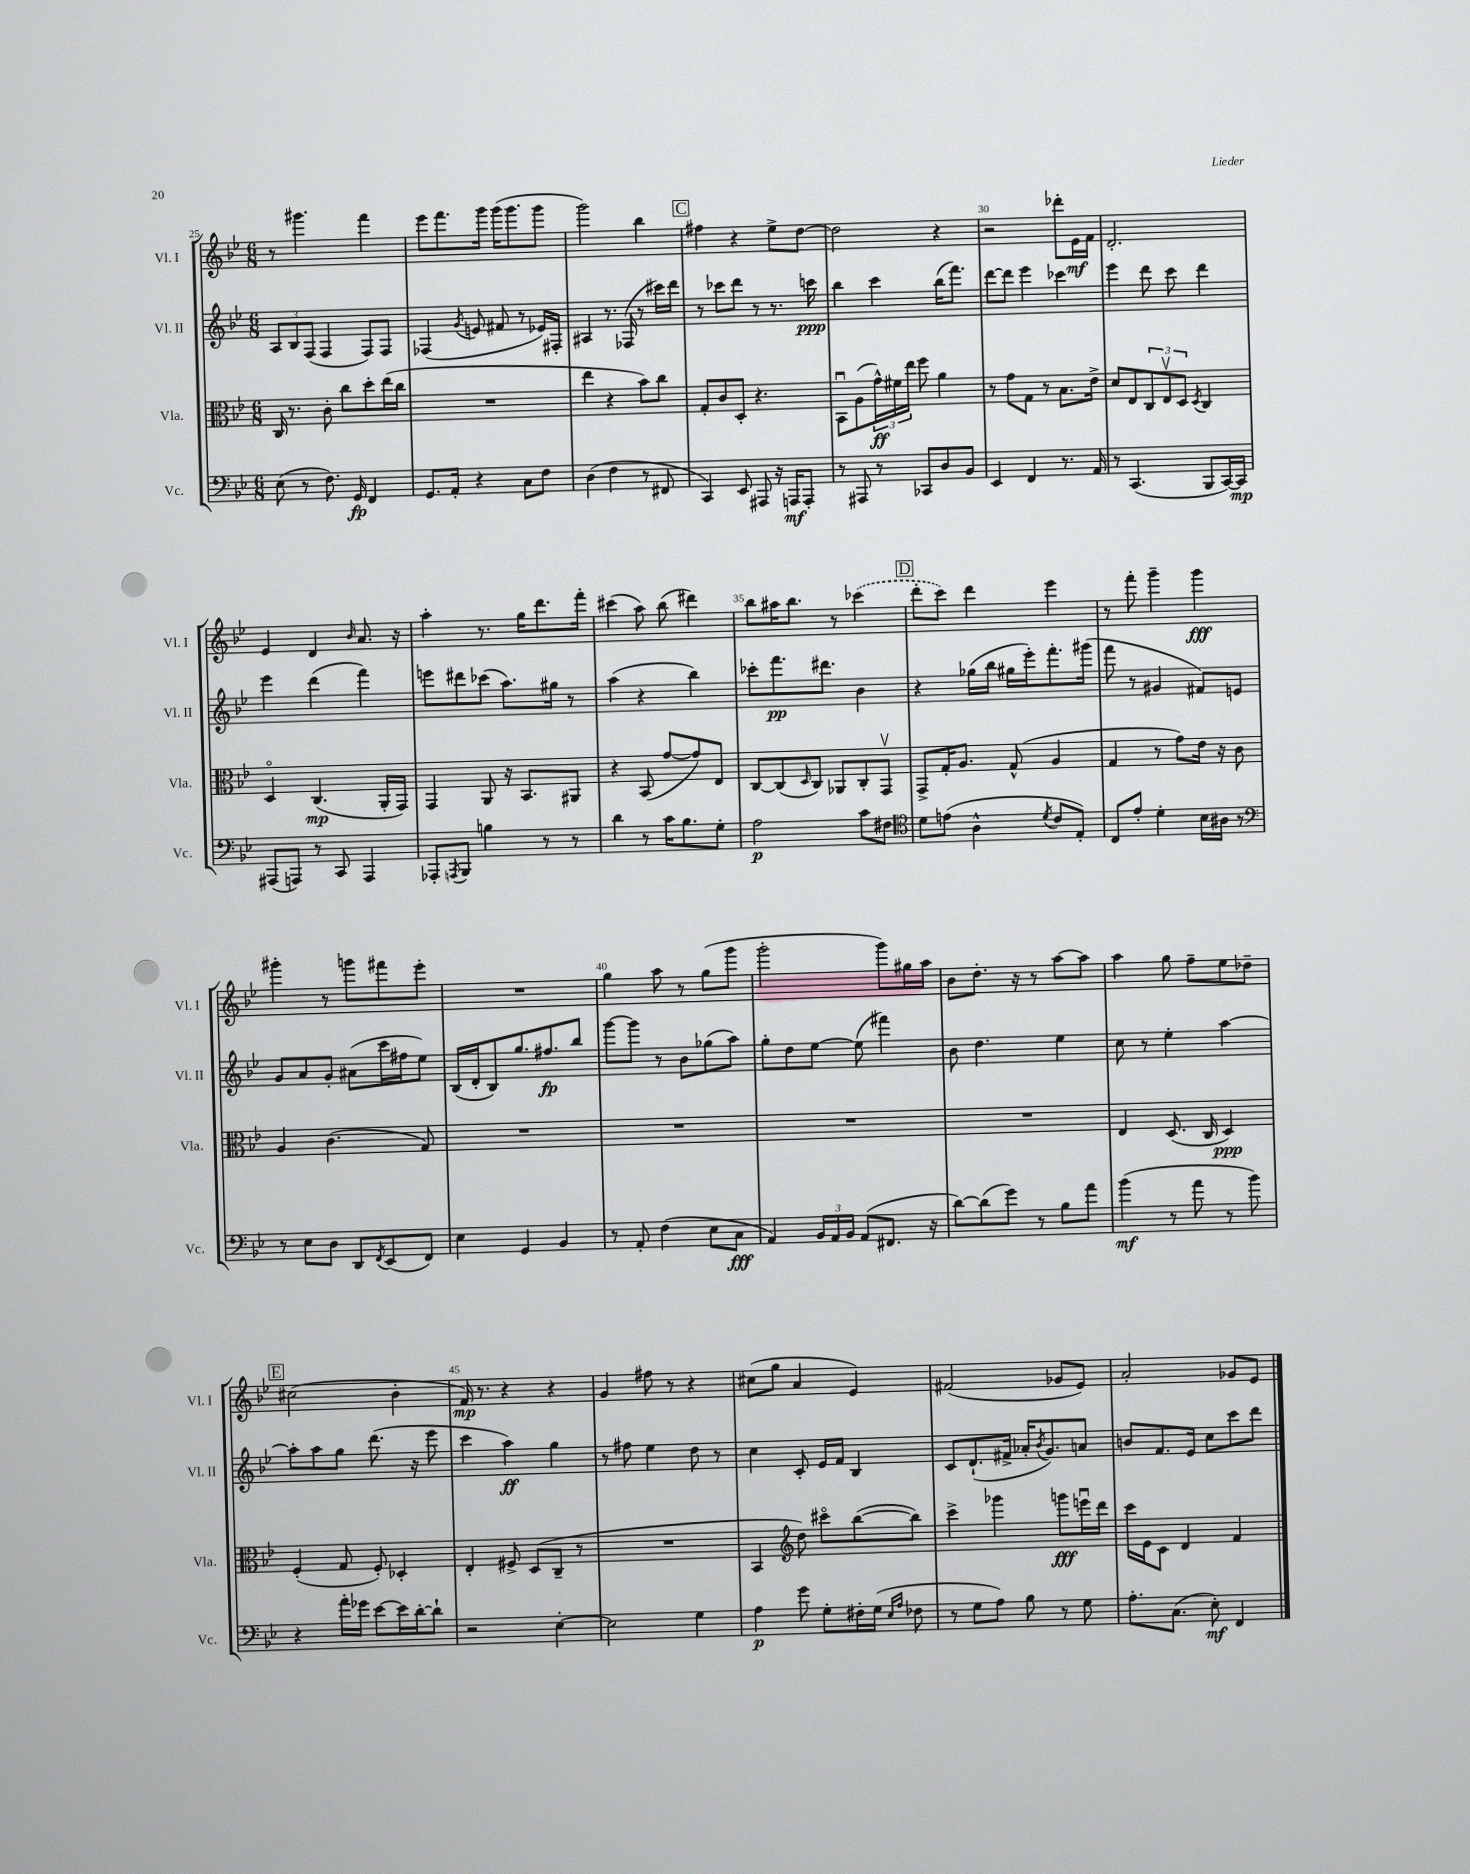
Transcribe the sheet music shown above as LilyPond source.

<<
\new StaffGroup <<
\new Staff = "s0" \with { instrumentName = "Vl. I" shortInstrumentName = "Vl. I" } {
    \clef treble \key bes \major \numericTimeSignature \time 6/8
    r8 gis'''4. f'''4 |
    ees'''8 f'''8. g'''16 g'''16( g'''8. g'''8 |
    g'''2) bes''4 |
    \mark \markup { \box "C" } fis''4 r4 ees''8-> d''8~ |
    d''2 r4 |
    r2 des'''8-. ees'16\mf f'16 |
    d'2.-. |
    ees'4 d'4 \grace { bes'16 } a'8. r16 |
    a''4-. r8. g''16 d'''8. f'''16-. |
    cis'''4( a''8) bes''8( dis'''4) |
    bes''8 ais''16 bes''8. r8 \once \slurDashed ces'''4( |
    \mark \markup { \box "D" } d'''8-. c'''8) d'''4 ees'''4 |
    r8 f'''8-. g'''4-- g'''4\fff |
    gis'''4-. r8 g'''8 fis'''8 ees'''8-. |
    R2. |
    g''4 a''8 r8 g''8( g'''8 |
    g'''2-. g'''8) gis''16 a''16 |
    bes'8 d''8.-. r16 r8 a''8~ a''8 |
    a''4 g''8 f''8-- ees''8 des''8-- |
    \mark \markup { \box "E" } cis''2( bes'4-. |
    f'16\mp) r8. r4 r4 |
    g'4 fis''8 r8 r4 |
    cis''8( g''8 a'4 ees'4) |
    fis'2( ges'8 ees'8) |
    a'2-. ges'8 ees'8 \bar "|." |
}
\new Staff = "s1" \with { instrumentName = "Vl. II" shortInstrumentName = "Vl. II" } {
    \clef treble \key bes \major \numericTimeSignature \time 6/8
    \tuplet 3/2 { a8 bes8 f8( } f4 f8) f8 |
    fes4( \acciaccatura { g'8 } e'8 fis'8 r8 ees'16) fis16-. |
    ais4 r8. fes16( r8 cis'''16) d'''16 |
    \mark \markup { \box "C" } r8 ces'''8 d'''8 r8 r8. c'''16\ppp |
    bes''4 c'''4 bes''16( f'''8.) |
    d'''8~ d'''8 ees'''4 ces'''4 |
    ees'''4 d'''8 c'''8 d'''4 |
    ees'''4 d'''4( f'''4) |
    e'''8 dis'''8 ces'''8( a''8.) gis''16 r8 |
    a''4( r4 bes''4) |
    ces'''8-. f'''8.\pp dis'''8. bes'4 |
    \mark \markup { \box "D" } r4 ges''16( bes''16 gis''16 ees'''16-.) f'''8.-. gis'''16( |
    f'''8 r8 gis'4 fis'8) e'8 |
    g'8 a'8 g'8-. ais'8( c'''16 fis''16 ees''8) |
    bes16( d'16-. bes8) g''8. fis''8.\fp bes''8 |
    g'''8~ g'''8 r8 bes'8 ges''8( a''8) |
    g''8-. d''8 ees''8~ ees''8( fis'''4) |
    bes'8 d''4. ees''4 |
    c''8 r8 ees''4-. a''4~ |
    \mark \markup { \box "E" } a''8-. a''8 g''8 d'''8.( r16 ees'''8 |
    c'''4 a''4\ff) g''4 |
    r8 fis''8 ees''4 d''8 r8 |
    c''4 c'8-. ees'16 f'16 bes4 |
    c'8 d'8.-!( fis'16-> aes'16-. \acciaccatura { bes'8 } g'8.) a'8 |
    b'8 f'8. ees'16 c''8 c'''8 d'''8 \bar "|." |
}
\new Staff = "s2" \with { instrumentName = "Vla." shortInstrumentName = "Vla." } {
    \clef alto \key bes \major \numericTimeSignature \time 6/8
    c16 r8. c'8-. c''8 d''8-. ees''16( c''16 |
    R2. |
    ees''4 r4 bes'8) c''8 |
    \mark \markup { \box "C" } g8-. c'8 d8-. r4. |
    bes,8\downbow a8( \tuplet 3/2 { g'16-^\ff) fis'16 ees''16 } f''8 a'4 |
    r8 g'8 g8 r8 bes8. ees'16-> |
    d'8 ees8 \tuplet 3/2 { c8 ees8\upbow d8 } \acciaccatura { d8 } c4 |
    d4\flageolet c4.\mp( a,16-. g,16) |
    g,4 a,8 r16 bes,8. ais,8 |
    r4 bes,8( g'8~ g'8) ees8 |
    c8~ c8( \grace { d16 } c8) aes,8 c8-. g,8\upbow |
    \mark \markup { \box "D" } g,8-> g16-. a8. g8-^( a4 |
    g4 r8 g'8) ees'16 r16 c'8 |
    a4 c'4.( g8) |
    R2. |
    R2. |
    R2. |
    R2. |
    ees4 d8.( c16 d4\ppp) |
    \mark \markup { \box "E" } f4-.( g8 f8-.) des4-. |
    ees4-. fis8-> d8( c8-- r8 |
    R2. |
    bes,4 \clef treble d''8) cis'''8\flageolet bes''8~( bes''8) |
    c'''4-> ges'''4 g'''8\fff e'''16\downbow d'''16 |
    c'''16 ees'16 c'8 d'4 f'4 \bar "|." |
}
\new Staff = "s3" \with { instrumentName = "Vc." shortInstrumentName = "Vc." } {
    \clef bass \key bes \major \numericTimeSignature \time 6/8
    ees8( r8 f8.) g,16\fp f,4 |
    g,8. a,16-. r4 c8 f8 |
    d4( f4 r8 fis,8 |
    \mark \markup { \box "C" } c,4) ees,8 ais,,8 r16 a,,16\mf a,,8-. |
    r8 ais,,8 r8 ces,8 d8 bes,8 |
    ees,4 f,4 r8. a,16 |
    r8 c,4.( bes,,8 c,16~) c,16\mp |
    ais,,8( a,,8) r8 c,8 a,,4 |
    aes,,8-. \acciaccatura { a,,8 } bes,,8 b4 r8 r8 |
    d'4 r8 c'16 bes8. g8-. |
    a2\p c'8 fis8 |
    \mark \markup { \box "D" } \clef tenor d'8 e'8( a4-^ \acciaccatura { d'8 } c'8 ees8-.) |
    c8 ees'8-. d'4-. bes16 ais16 r8 |
    \clef bass r8 ees8 d8 d,8 \acciaccatura { f,8 } ees,8( f,8) |
    ees4 g,4 bes,4 |
    r8 a,8-. f4( ees8 c8\fff |
    a,4) \tuplet 3/2 { bes,16 a,16 bes,16 } a,8( fis,8. r16 |
    d'8~) d'8( g'8) r8 bes8 a'8 |
    bes'4\mf( r8 a'8 r8 bes'8) |
    \mark \markup { \box "E" } r4 a'16-. ges'16 ees'8~ ees'16 d'16~-. d'8-! |
    r2 ees4~-. |
    ees2 g4 |
    a4\p g'8 g8-. fis16-. g16( \grace { ees16 a16 } fes8 |
    r8 g8 a8) bes8 r8 g8 |
    a8.-. c8.( ees8-.\mf) f,4 \bar "|." |
}
>>
>>
\layout { \context { \Score currentBarNumber = #25 \override BarNumber.break-visibility = ##(#f #t #t) barNumberVisibility = #(every-nth-bar-number-visible 5) } }
